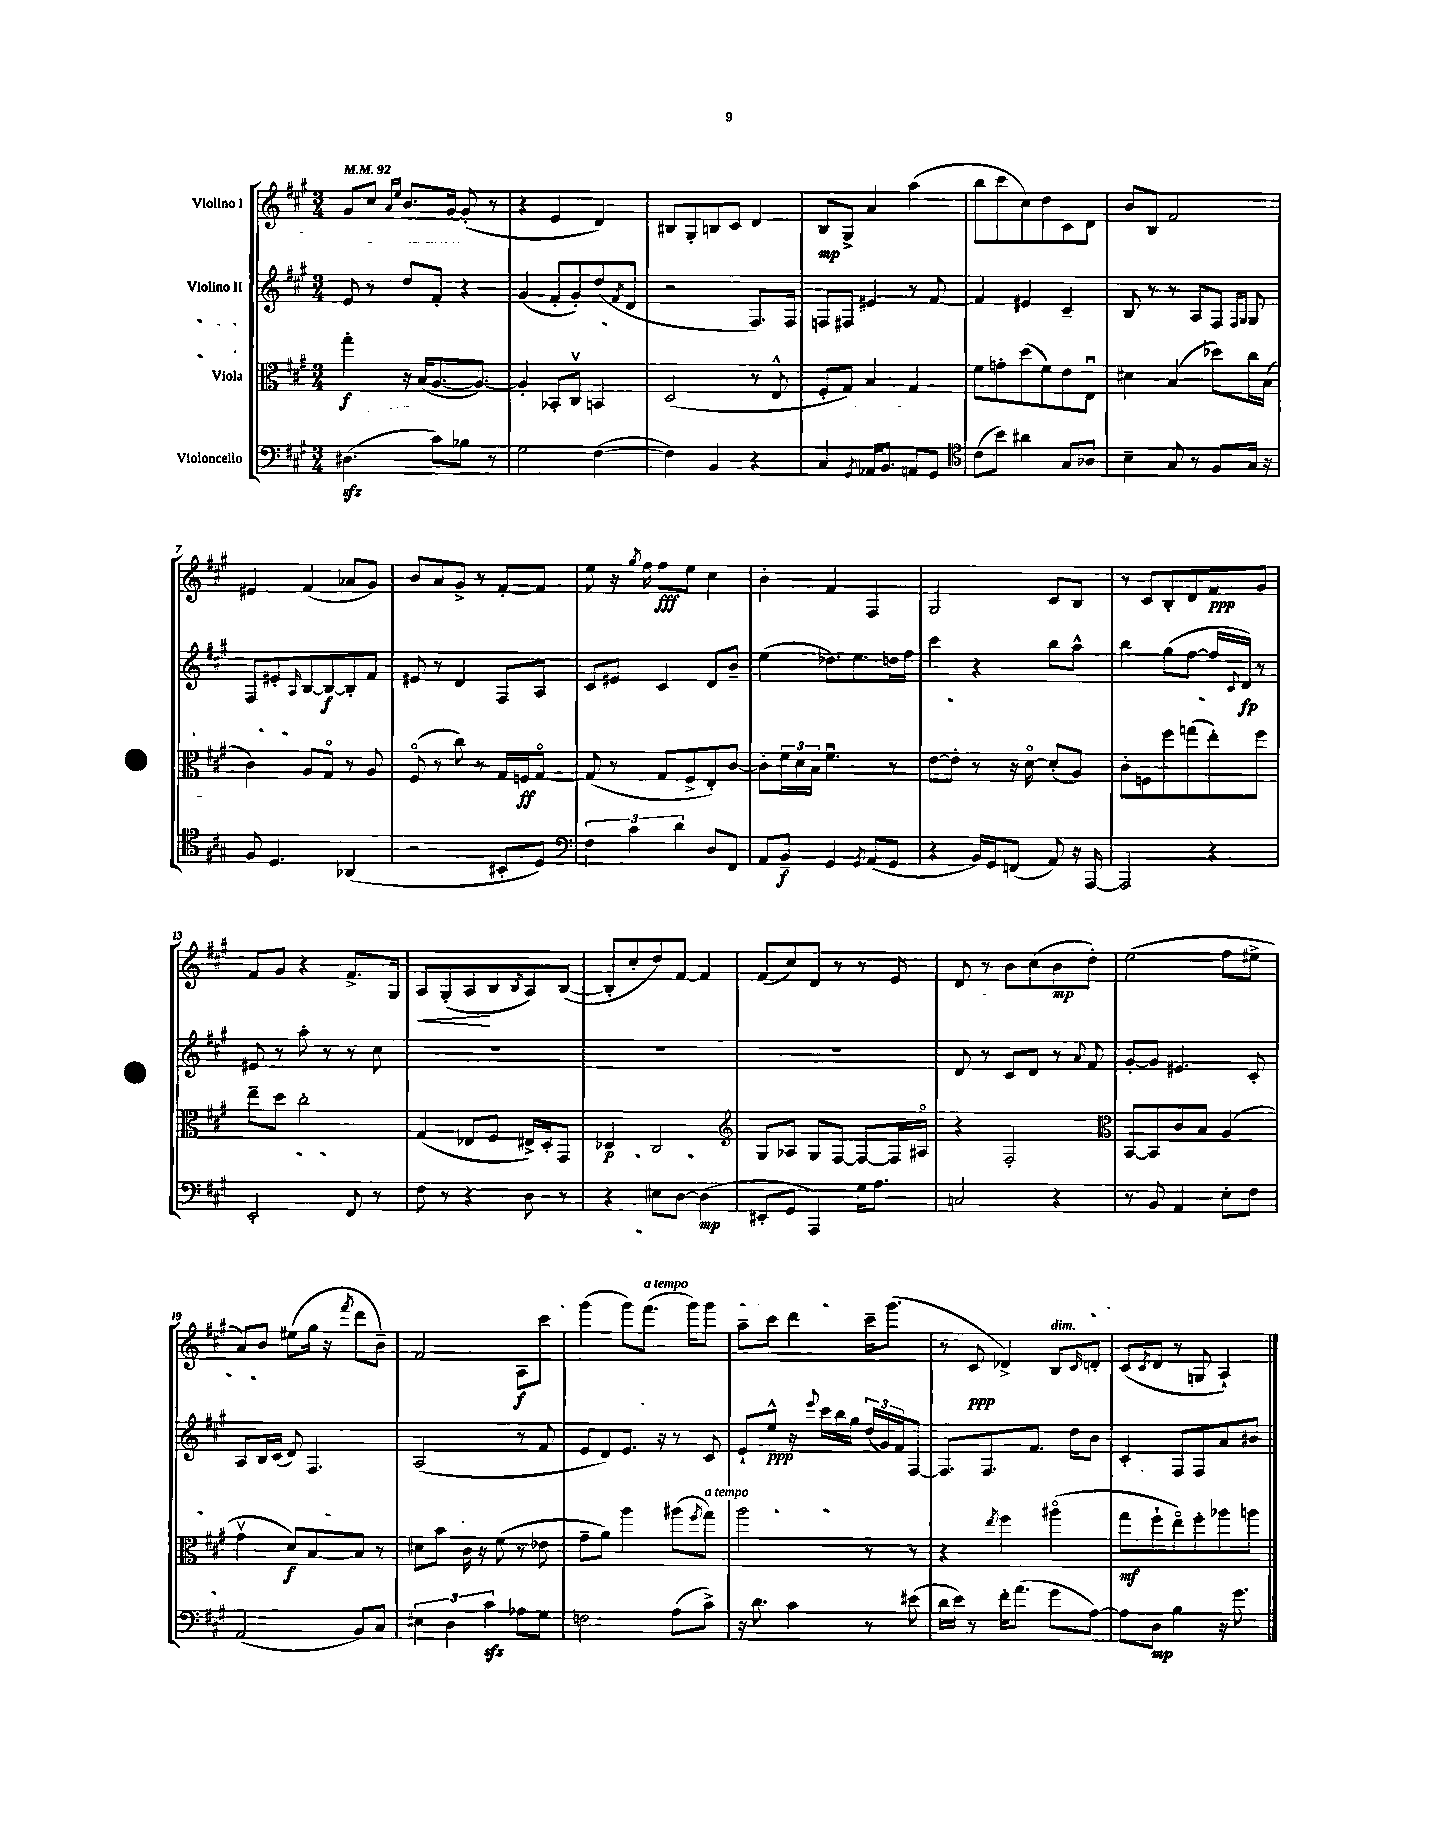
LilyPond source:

<<
\new StaffGroup <<
\new Staff = "s0" \with { instrumentName = "Violino I" } {
    \clef treble \key a \major \numericTimeSignature \time 3/4 \tempo 4 = 92
    gis'8 cis''8 \grace { a'16 e''16 } b'8. gis'16~ gis'8-.( r8 |
    r4 e'4 d'4) |
    bis8 gis8-. b8 cis'8 d'4 |
    b8\mp gis8-> a'4 a''4( |
    b''8 cis'''8 cis''8) d''8 cis'8 d'8 |
    b'8 b8 fis'2 |
    eis'4 fis'4( aes'8 gis'8) |
    b'8 a'8 gis'8-> r8 fis'8~-. fis'8 |
    e''8 r16 \acciaccatura { gis''8 } fis''16 fis''8\fff e''8 cis''4 |
    b'4-. fis'4 fis4 |
    gis2 cis'8 b8 |
    r8 cis'8 b8-. d'8 fis'8\ppp gis'8 |
    fis'8 gis'8 r4 fis'8.-> gis16 |
    a8\< gis8-.( a8\! b8 \acciaccatura { b8 } a8) b8~( |
    b8-. cis''8-. d''8) fis'8~ fis'4 |
    fis'8( cis''8) d'8 r8 r8 e'8 |
    d'8 r8 b'8 cis''8( b'8\mp d''8-.) |
    e''2( fis''8 eis''8-> |
    a'8) b'8 eis''8( gis''16 r16 \acciaccatura { fis'''8 } d'''8 b'8--) |
    fis'2 a8\f cis'''8 |
    gis'''4( gis'''8) fis'''8.^\markup { \italic "a tempo" }( gis'''16) gis'''8 |
    a''8-- cis'''8 d'''4 cis'''16-- gis'''8.( |
    r8 cis'8\ppp des'4->) b8^\markup { \italic "dim." } \grace { cis'16 } d'8-. |
    cis'8( \acciaccatura { cis'8 } d'8 r8 g8 a4-!) \bar "|." |
}
\new Staff = "s1" \with { instrumentName = "Violino II" } {
    \clef treble \key a \major \numericTimeSignature \time 3/4
    e'8 r8 d''8 fis'8-. r4 |
    gis'4( fis'8-. gis'8-.) d''8( \acciaccatura { fis'8 } d'8 |
    r2 fis8.) fis16 |
    f8 fis8 eis'4 r8 fis'8~ |
    fis'4 eis'4 cis'4-- |
    b8 r8 r8 a8 fis8 \grace { fis16 gis16 } gis8 |
    fis8 eis'8-. \grace { a16 } b8~ b8~\f b8-. fis'8 |
    eis'8 r8 d'4 fis8 a8 |
    cis'8 eis'8 cis'4 d'8 b'8-- |
    e''4( des''8.) e''8. d''16 fis''16 |
    cis'''4 r4 b''8 a''8-^ |
    b''4 gis''8( fis''8~ fis''16 \appoggiatura { cis'8 } d'16\fp) r8 |
    eis'8 r8 a''8-. r8 r8 cis''8 |
    R2. |
    R2. |
    R2. |
    d'8 r8 cis'8 d'8 r8 \appoggiatura { a'8 } fis'8 |
    gis'8~-. gis'8 eis'4. cis'8-. |
    a8 b16 cis'16( d'8) fis4. |
    a2( r8 fis'8 |
    e'8 d'8) e'8. r16 r8 cis'8 |
    e'8-! e''8-^\ppp r16 \appoggiatura { e'''8 } cis'''16 b''16 gis''16 \tuplet 3/2 { d''16( gis'16) fis'16 } fis8~ |
    fis8. fis8. fis'8. d''16 b'8 |
    cis'4-. fis8 fis8 a'8 bis'8 \bar "|." |
}
\new Staff = "s2" \with { instrumentName = "Viola" } {
    \clef alto \key a \major \numericTimeSignature \time 3/4
    gis''4-.\f r16 b16( a8.~ a8.~) |
    a4-. bes,8-. cis8\upbow b,4 |
    d2( r8 e8-^ |
    fis8-. gis8) b4 gis4 |
    fis'8 g'8-. d''8( fis'8) e'8 e8\downbow |
    dis'4 b4( des''8) cis''16 b16( |
    cis'4) a8 gis8\flageolet r8 a8 |
    fis8\flageolet( r8 cis''8) r8 gis16 f16\ff gis8~\flageolet |
    gis8( r8 gis8 fis8-> e8-.) cis'8~ |
    cis'8-. \tuplet 3/2 { fis'16 d'16 b16 } fis'4.\downbow r8 |
    e'8~ e'8-. r8 r16 d'16~\flageolet d'8-.( a8) |
    cis'8-. f8 fis''8 g''8( e''8-.) fis''8 |
    e''8-- d''8 cis''2-. |
    gis4( ees8 fis8 eis16->) d16-. gis,8 |
    des4\p cis2 |
    \clef treble gis8 aes8 gis8 fis8~ fis8~ fis16 ais16\flageolet |
    r4 fis2-. |
    \clef alto b,8~ b,8 cis'8 b8 a4( |
    gis'4\upbow d'8\f) b8~ b8 r8 |
    dis'8 b'8 cis'16 r16 fis'8( r8 ees'8 |
    gis'8-- a'8) a''4 ais''8( \acciaccatura { fis''8 } gis''8^\markup { \italic "a tempo" }) |
    a''2 r8 r8 |
    r4 \acciaccatura { e''8 } fis''4 ais''4\flageolet( |
    gis''8\mf fis''8-! e''8\flageolet) fis''8-. aes''8 a''8 \bar "|." |
}
\new Staff = "s3" \with { instrumentName = "Violoncello" } {
    \clef bass \key a \major \numericTimeSignature \time 3/4
    dis4.\sfz( cis'8) bes8 r8 |
    gis2 fis4~( |
    fis4) b,4 r4 |
    cis4 \acciaccatura { gis,8 } aes,16 b,8. a,8 gis,8 |
    \clef tenor cis'8( b'8) ais'4 gis8 aes8 |
    b4-- gis8 r8 fis8 gis16 r16 |
    fis8 d4. aes,4( |
    r2 bis,8-. d8) |
    \clef bass \tuplet 3/2 { fis4 cis'4 d'4 } d8 fis,8 |
    a,8 b,8--\f gis,4 \acciaccatura { gis,8 } a,8( gis,8 |
    r4 b,16) gis,16 f,8( a,8) r16 a,,16~ |
    a,,2 r4 |
    e,2-. fis,8 r8 |
    fis8 r8 r4 d8 r8 |
    r4 eis8 d8~ d4\mp( |
    eis,8-. gis,8 a,,4) gis16 a8. |
    c2 r4 |
    r8 b,8 a,4 e8-. fis8 |
    a,2( b,8) cis8 |
    \tuplet 3/2 { eis4 d4 cis'4\sfz } aes8 gis8 |
    f2 a8( cis'8->) |
    r16 d'8. cis'4 r8 eis'8( |
    d'16 e'16) r8 fis'16-. a'8.( gis'8 a8~) |
    a8 d8\mp b4 r16 gis'8. \bar "|." |
}
>>
>>
